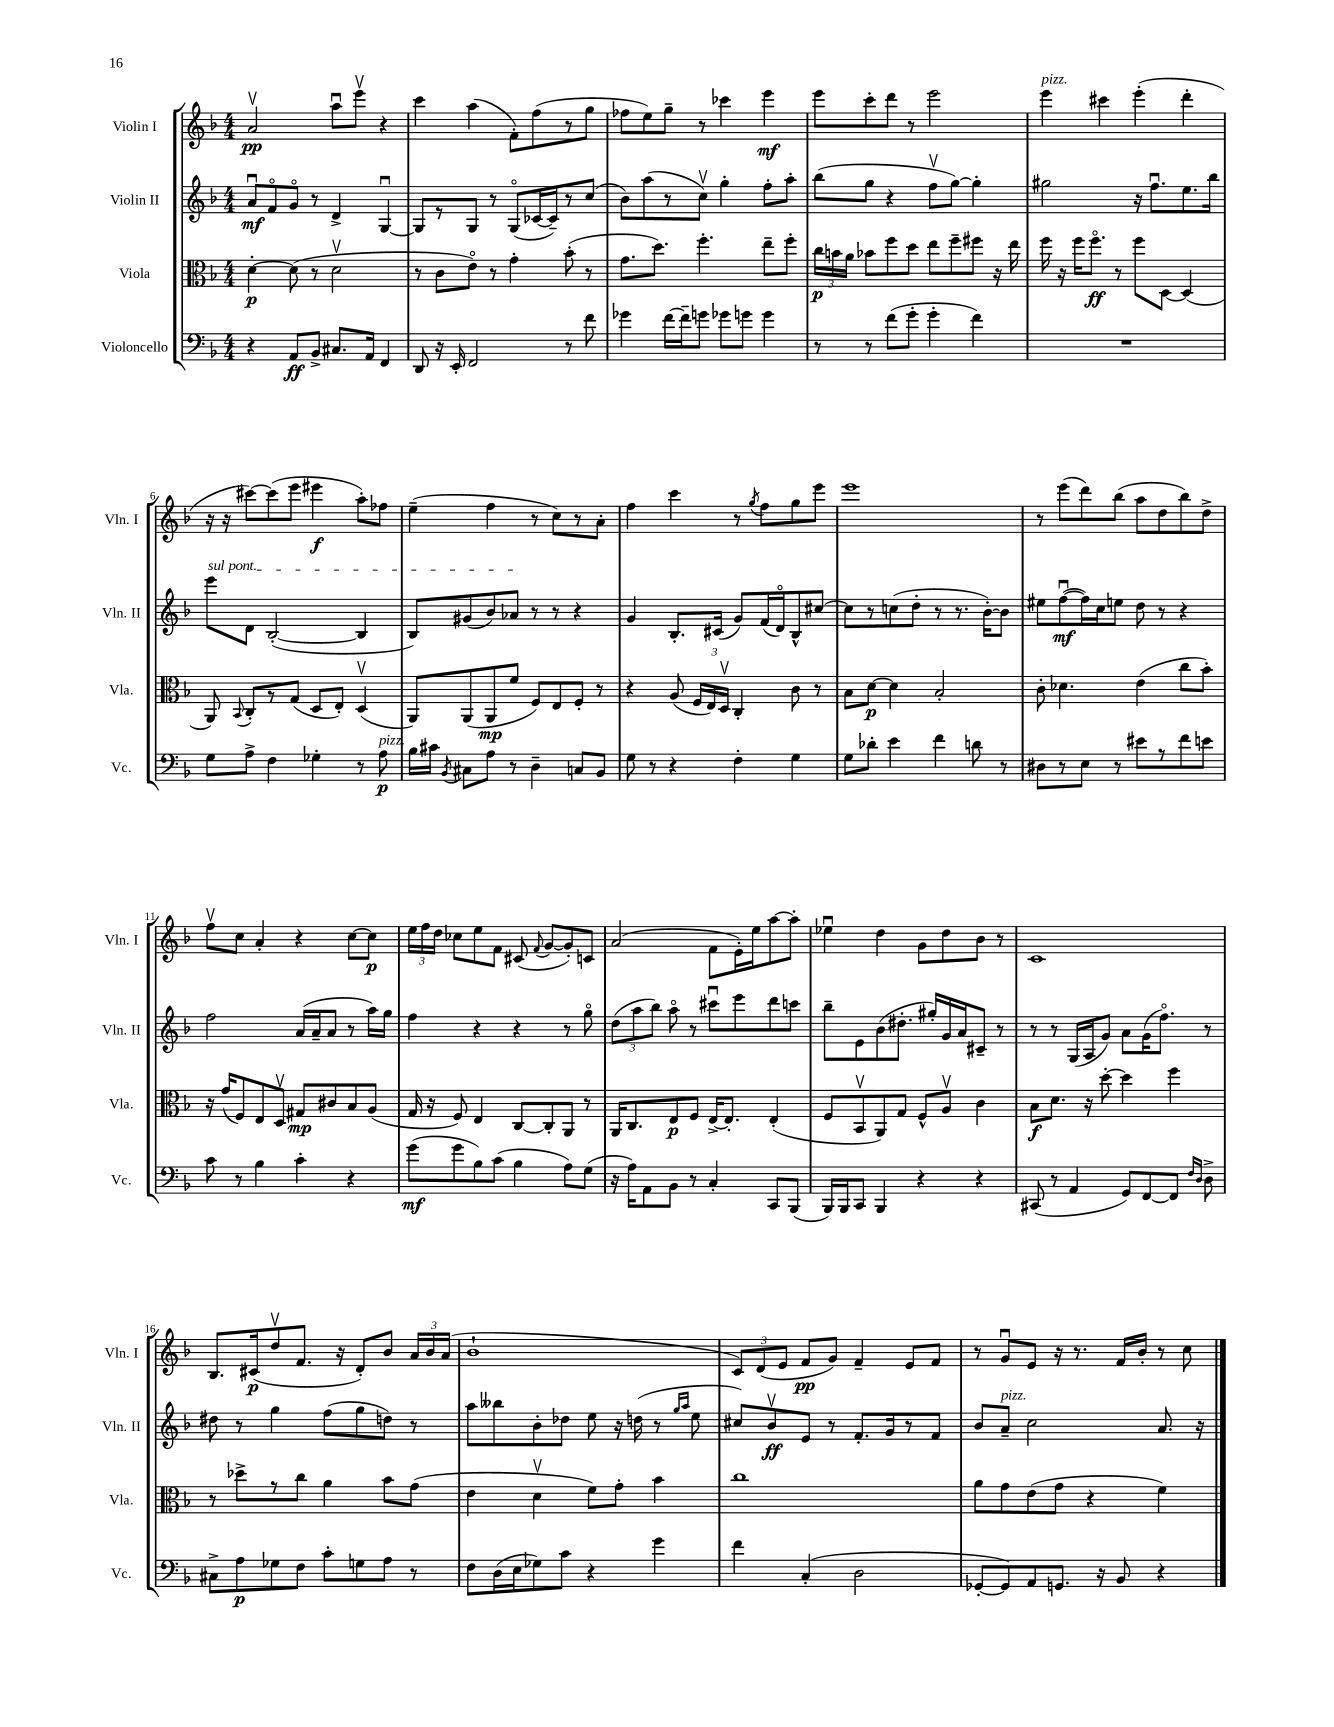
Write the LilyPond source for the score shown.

<<
\new StaffGroup <<
\new Staff = "s0" \with { instrumentName = "Violin I" shortInstrumentName = "Vln. I" } {
    \clef treble \key f \major \numericTimeSignature \time 4/4
    \autoBeamOff a'2\upbow\pp a''8[\downbow e'''8]\upbow r4 |
    c'''4 a''4( f'8[-.) f''8( r8 g''8] |
    fes''8[ e''8) g''8]-- r8 ces'''4 e'''4\mf |
    e'''8[ c'''8-. d'''8] r8 e'''2 |
    e'''4^\markup { \italic "pizz." } cis'''4 e'''4-.( d'''4-. |
    r16 r16 cis'''8[~) cis'''8( e'''8] eis'''4\f a''8[-.) fes''8] |
    e''4--( f''4 r8 c''8[) r8 a'8]-. |
    f''4 c'''4 r8 \acciaccatura { g''8 } f''8[ g''8 e'''8] |
    e'''1 |
    r8 e'''8[( d'''8) bes''8]( a''8[ d''8 bes''8) d''8]-> |
    f''8[\upbow c''8] a'4-. r4 c''8[~ c''8]\p |
    \tuplet 3/2 { e''16[ f''16 d''16] } ces''8[ e''8 f'8] cis'8( \appoggiatura { f'8 } g'8[~ g'8-.) c'8] |
    a'2( f'8[ e'16-.) e''16 a''8~ a''8]-. |
    ees''4\downbow d''4 g'8[ d''8 bes'8] r8 |
    c'1 |
    bes8.[ cis'16\p( d''8\upbow f'8.] r16 d'8[-.) bes'8] \tuplet 3/2 { a'16[ bes'16 a'16]( } |
    bes'1-! |
    \tuplet 3/2 { c'8[) d'8( e'8] } f'8[\pp g'8]) f'4-- e'8[ f'8] |
    r8 g'8[\downbow e'8] r16 r8. f'16[ bes'16]-. r8 c''8 \bar "|." |
}
\new Staff = "s1" \with { instrumentName = "Violin II" shortInstrumentName = "Vln. II" } {
    \clef treble \key f \major \numericTimeSignature \time 4/4
    \autoBeamOff a'8[\downbow\mf f'8\flageolet g'8]\flageolet r8 d'4-> g4~\downbow |
    g8[ r8 g8] r8 g8[\flageolet( ces'16~ ces'16--) r8 c''8]( |
    bes'8[) a''8( r8 c''8]\upbow) g''4-. f''8[-. a''8]-. |
    bes''8[( g''8] r4 f''8[\upbow g''8]~) g''4-. |
    gis''2 r16 f''8.[\downbow e''8. bes''16] |
    \once \override TextSpanner.bound-details.left.text = \markup { \italic "sul pont." } e'''8[\startTextSpan d'8] bes2~-.( bes4 |
    bes8[) gis'8( bes'8) aes'8]\stopTextSpan r8 r8 r4 |
    g'4 bes8.[-. cis'16]( g'8[) f'16( d'16\flageolet) bes8-^ cis''8]~ |
    cis''8[ r8 c''8( d''8]-. r8 r8. bes'16[~-.) bes'8] |
    eis''8[ f''8~\downbow\mf( f''16) c''16 e''8] d''8 r8 r4 |
    f''2 a'16[( a'16-- a'8] r8 a''16[) g''16] |
    f''4 r4 r4 r8 g''8\flageolet |
    \tuplet 3/2 { d''8[( a''8 bes''8]) } a''8\flageolet r8 cis'''8[\downbow e'''8 d'''8 c'''8] |
    bes''8[-- e'8 bes'8( dis''8.]-. gis''16[-.) g'16 a'16 cis'8]-- r8 |
    r8 r8 g16[( a16 g'8]) a'8[ g'16( f''8.]\flageolet) r8 |
    dis''8 r8 g''4 f''8[( g''8 d''8]) r8 |
    a''8[ beses''8 bes'8-. des''8] e''8 r16 d''16( r8 \grace { g''16[ a''16] } e''8 |
    cis''8[) bes'8\upbow\ff e'8] r8 f'8.[-. g'16 r8 f'8] |
    bes'8[ a'8]--^\markup { \italic "pizz." } c''2 a'8. r16 \bar "|." |
}
\new Staff = "s2" \with { instrumentName = "Viola" shortInstrumentName = "Vla." } {
    \clef alto \key f \major \numericTimeSignature \time 4/4
    \autoBeamOff d'4~-.\p d'8( r8 d'2\upbow |
    r8 c'8[ e'8]\flageolet) r8 g'4-. bes'8-.( r8 |
    g'8.[ d''8.]) f''4.-. e''8[-- f''8]-. |
    \tuplet 3/2 { c''16[\p b'16 a'16] } bes'8[ f''8 d''8] e''8[ f''8-- fis''8] r16 e''16 |
    f''16 r16 f''16[ f''8.]\flageolet\ff r8 f''8[ d8]~ d4( |
    a,8) \appoggiatura { bes,8 } c8[-. r8 g8]( d8[ e8]-.) d4\upbow( |
    a,8[) a,8( a,8\mp f'8] f8[) e8 f8]-. r8 |
    r4 a8( \tuplet 3/2 { f16[ e16) d16]\upbow } c4-. c'8 r8 |
    bes8[ d'8]~\p d'4 bes2-. |
    c'8-. des'4. e'4( c''8[ bes'8]-.) |
    r16 g'16[( f8) e8 d8]\upbow gis8[\mp cis'8 bes8 a8]( |
    g16 r16 f8) e4 c8[~ c8-. a,8] r8 |
    a,16[ c8. e8\p f8] e16[~-> e8.]-. e4-.( |
    f8[ bes,8\upbow a,8) g8] f8[-^ a8]\upbow c'4 |
    bes8[\f d'8.] r16 d''8~-. d''4 f''4 |
    r8 des''8[-> r8 c''8] a'4 bes'8[ g'8]( |
    e'4 d'4\upbow f'8[) g'8]-. bes'4 |
    c''1 |
    a'8[ g'8 e'8( g'8] r4 f'4) \bar "|." |
}
\new Staff = "s3" \with { instrumentName = "Violoncello" shortInstrumentName = "Vc." } {
    \clef bass \key f \major \numericTimeSignature \time 4/4
    \autoBeamOff r4 a,8[\ff bes,8]-> cis8.[ a,16] f,4 |
    d,8 r16 e,16-. f,2 r8 f'8 |
    ges'4 f'16[~ f'16-- g'8] ges'8[ g'8] g'4 |
    r8 r8 f'8[( g'8]-. g'4-. f'4) |
    R1 |
    g8[ a8]-> f4 ges4-. r8 a8\p^\markup { \italic "pizz." } |
    bes16[ cis'16] \acciaccatura { bes,8 } cis8[ a8] r8 d4-- c8[ bes,8] |
    g8 r8 r4 f4-. g4 |
    g8[ des'8]-. e'4 f'4 d'8 r8 |
    dis8[ r8 e8] r8 eis'8[ r8 f'8 e'8] |
    c'8 r8 bes4 c'4-. r4 |
    g'8[\mf( g'8 bes8) c'8]( bes4 a8[) g8]( |
    r16 a16[) a,8 bes,8] r8 c4-. c,8[ bes,,8]( |
    bes,,16[) bes,,16 c,8] bes,,4 r4 r4 |
    cis,8( r8 a,4 g,8[) f,8~ f,8] \grace { f16[ d16] } d8-> |
    cis8[-> a8\p ges8 f8] c'8[-. g8 a8] r8 |
    f8[ d16( e16 ges8) c'8] r4 g'4 |
    f'4 c4-.( d2 |
    ges,8[~-. ges,8) a,8 g,8.] r16 bes,8 r4 \bar "|." |
}
>>
>>
